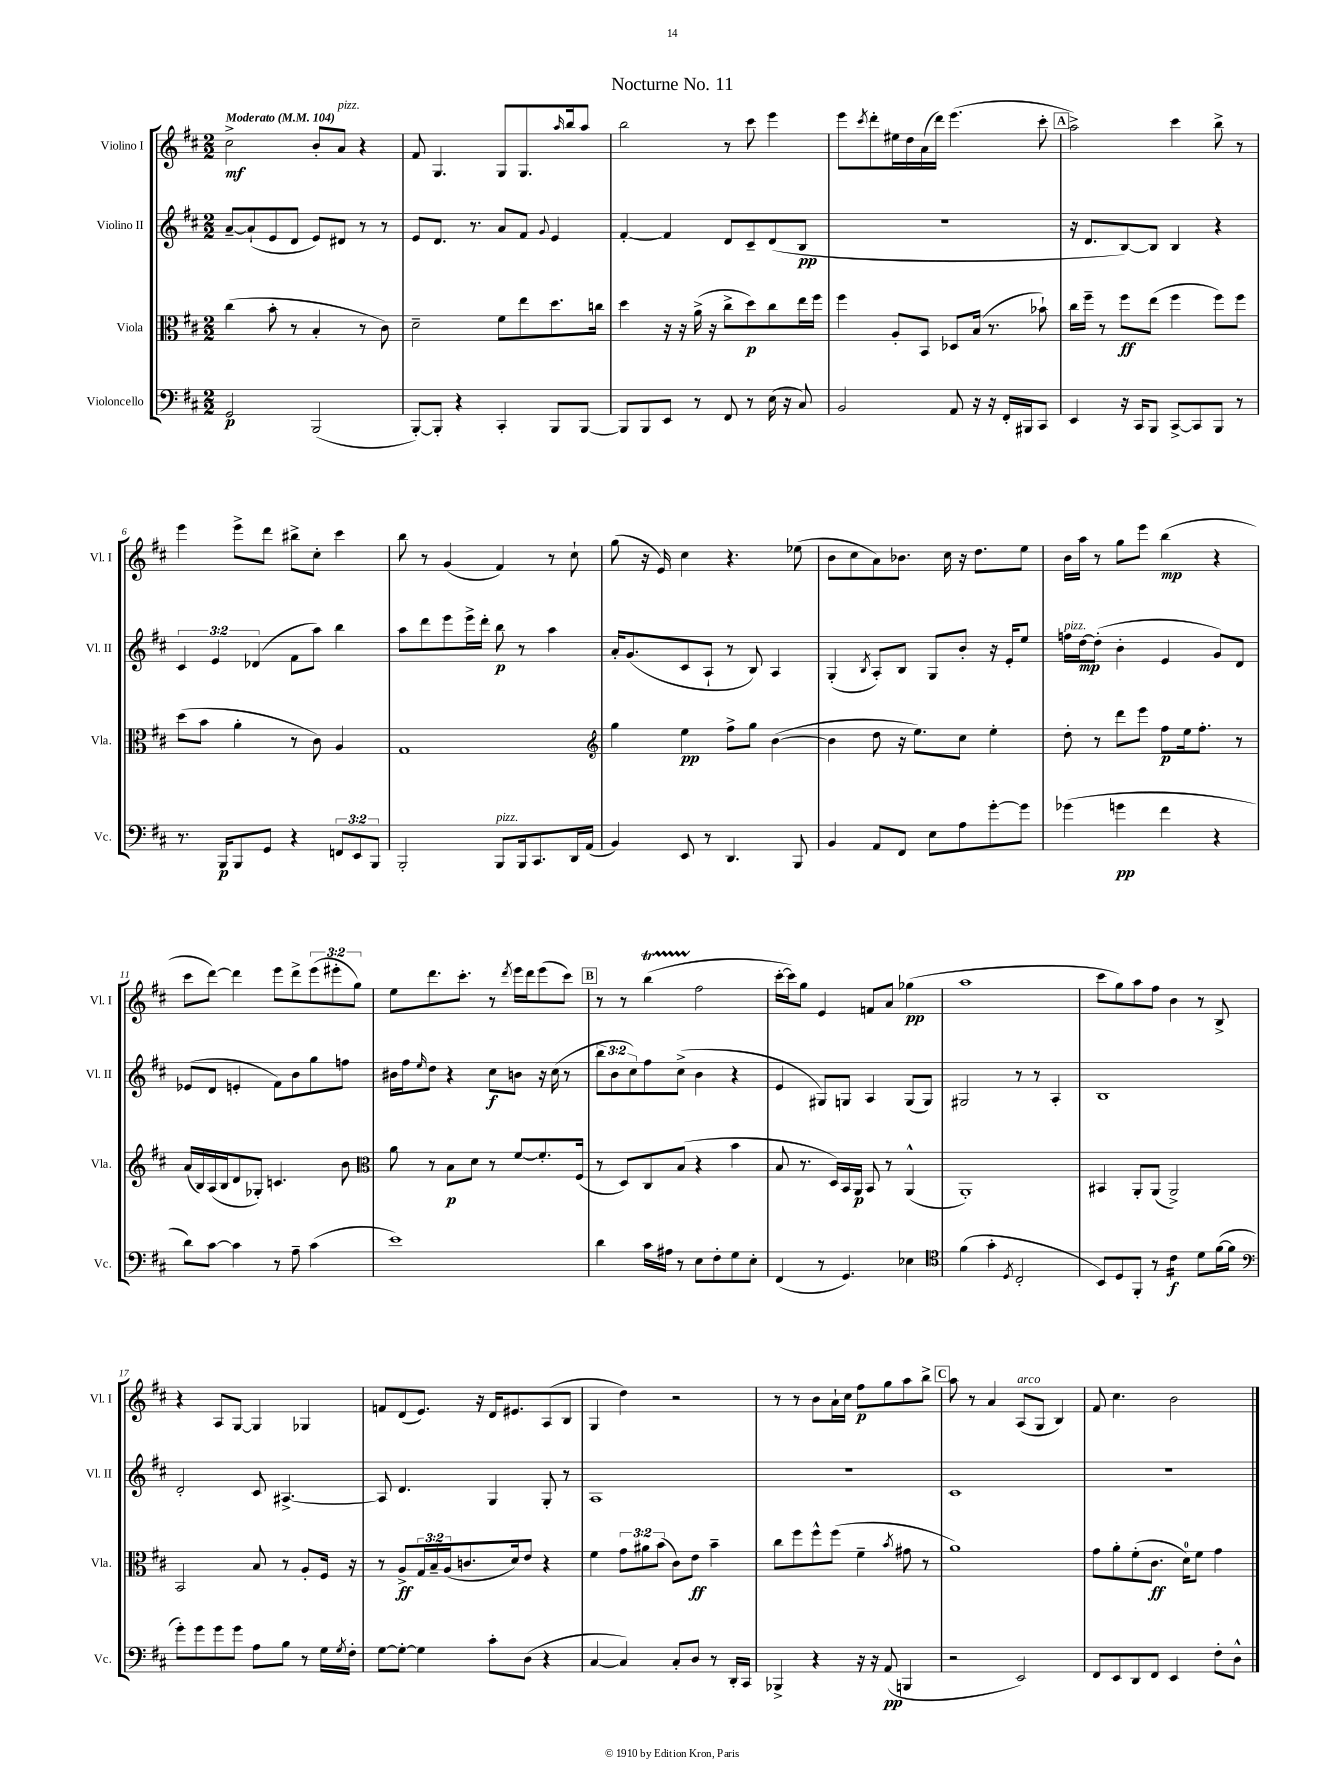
\header { title = "Nocturne No. 11" }
<<
\new StaffGroup <<
\new Staff = "s0" \with { instrumentName = "Violino I" shortInstrumentName = "Vl. I" } {
    \clef treble \key d \major \numericTimeSignature \time 2/2 \override Staff.TupletNumber.text = #tuplet-number::calc-fraction-text \tempo "Moderato" 4 = 104
    cis''2->\mf b'8-. a'8^\markup { \italic "pizz." } r4 |
    fis'8 g4. g8 g8. \grace { a''16 } b''16 a''8 |
    b''2 r8 cis'''8 e'''4 |
    e'''8 \acciaccatura { cis'''8 } d'''8-. eis''16 d''16 a'16( d'''16) e'''4.( cis'''8-. |
    \mark \markup { \box "A" } a''2->) cis'''4 b''8-> r8 |
    e'''4 e'''8-> d'''8 bis''8-> cis''8-. cis'''4 |
    b''8 r8 g'4( fis'4) r8 cis''8-! |
    g''8( r16 e'16) cis''4 r4. ees''8( |
    b'8 cis''8 a'8) bes'8. cis''16 r16 d''8. e''8 |
    b'16 a''16 r8 g''8 e'''8 b''4\mp( r4 |
    cis'''8 d'''8~) d'''4 e'''8 d'''8-> \tuplet 3/2 { e'''8( eis'''8-. g''8) } |
    e''8 d'''8. cis'''8.-. r8 \acciaccatura { d'''8 } e'''16 d'''16 e'''8( cis'''8) |
    \mark \markup { \box "B" } r8 r8 b''4\startTrillSpan( fis''2\stopTrillSpan |
    cis'''16~-. cis'''16) g''8 e'4 f'8 a'8 ges''4\pp( |
    a''1 |
    cis'''8 g''8) a''8 fis''8 b'4 r8 b8-> |
    r4 a8 g8~ g4 ges4 |
    f'8 d'8( e'8.) r16 d'16 eis'8. a8( b8 |
    g4 d''4) r2 |
    r8 r8 b'8 a'16-! cis''16 fis''8\p g''8 a''8 b''8-> |
    \mark \markup { \box "C" } a''8 r8 a'4 a8^\markup { \italic "arco" }( g8 b4) |
    fis'8 cis''4. b'2 \bar "|." |
}
\new Staff = "s1" \with { instrumentName = "Violino II" shortInstrumentName = "Vl. II" } {
    \clef treble \key d \major \numericTimeSignature \time 2/2 \override Staff.TupletNumber.text = #tuplet-number::calc-fraction-text
    a'8~-- a'8-!( e'8 d'8 e'8) dis'8 r8 r8 |
    e'8 d'8. r8. a'8 fis'8 \appoggiatura { g'8 } e'4 |
    fis'4~-. fis'4 d'8 cis'8-- d'8( b8\pp |
    R1 |
    \mark \markup { \box "A" } r16 d'8. b8~) b8 b4 r4 |
    \tuplet 3/2 { cis'4 e'4 des'4( } fis'8 a''8) b''4 |
    a''8 d'''8 e'''8 e'''16-> d'''16-. b''8\p r8 a''4 |
    a'16-. g'8.( cis'8 a8-! r8 b8) a4 |
    g4-.( \acciaccatura { b8 } a8-.) b8 g8 b'8-. r16 e'16-. e''8 |
    f''16^\markup { \italic "pizz." } d''16~\mp d''8-.( b'4-. e'4 g'8) d'8 |
    ees'8( d'8 e'4-. fis'8) b'8 g''8 f''8 |
    bis'16 fis''16 \grace { e''16 } d''8 r4 cis''8\f b'8 r16 cis''16( r8 |
    \mark \markup { \box "B" } \tuplet 3/2 { b''8 b'8 cis''8) } fis''8 cis''8->( b'4 r4 |
    e'4 gis8) g8 a4 g8( g8) |
    gis2 r8 r8 a4-. |
    b1 |
    d'2-. cis'8 ais4.~-> |
    ais8 d'4. g4 g8-. r8 |
    a1 |
    r1 |
    \mark \markup { \box "C" } cis'1 |
    R1 \bar "|." |
}
\new Staff = "s2" \with { instrumentName = "Viola" shortInstrumentName = "Vla." } {
    \clef alto \key d \major \numericTimeSignature \time 2/2 \override Staff.TupletNumber.text = #tuplet-number::calc-fraction-text
    cis''4( b'8-. r8 b4-. r8 cis'8) |
    d'2-- fis'8 e''8 d''8. c''16 |
    d''4 r16 r16 a'16->( r16 cis''8-> d''8\p) cis''8 e''16 fis''16 |
    fis''4 a8-. b,8 des8 b16( r8. bes'8-!) |
    \mark \markup { \box "A" } cis''16 fis''16-- r8 fis''8\ff e''8( fis''4 fis''8) fis''8 |
    d''8( b'8 a'4-. r8 cis'8) a4 |
    g1 |
    \clef treble g''4 e''4\pp fis''8-> g''8 b'4~( |
    b'4 d''8 r16 e''8.) cis''8 e''4-. |
    d''8-. r8 d'''8 e'''8 fis''8\p e''16 fis''8.-. r8 |
    a'16( b16) a16( b16 d'8 ges8-.) c'4. b'8 |
    \clef alto a'8 r8 b8\p d'8 r8 fis'8~ fis'8.-. fis16( |
    \mark \markup { \box "B" } r8 d8) cis8 b8( r4 b'4 |
    b8 r8. d16) b,16 a,16\p b,8 r8 a,4-^( |
    a,1-.) |
    bis,4 a,8-. a,8( a,2->) |
    b,2 b8 r8 a8-. fis16 r16 |
    r8 a8->\ff \tuplet 3/2 { g16 b16-- a16( } c'8. d'16) e'8 r4 |
    fis'4 \tuplet 3/2 { g'8 ais'8 b'8( } cis'8) e'8\ff b'4-- |
    cis''8 fis''8 fis''8-^ fis''8( fis'4-- \acciaccatura { b'8 } gis'8 r8 |
    \mark \markup { \box "C" } a'1) |
    g'8 a'8-. fis'8-.( cis'8.\ff d'16-0) fis'8 g'4 \bar "|." |
}
\new Staff = "s3" \with { instrumentName = "Violoncello" shortInstrumentName = "Vc." } {
    \clef bass \key d \major \numericTimeSignature \time 2/2 \override Staff.TupletNumber.text = #tuplet-number::calc-fraction-text
    g,2\p b,,2( |
    b,,8~-.) b,,8-. r4 cis,4-. b,,8 b,,8~ |
    b,,8 b,,8 e,8 r8 fis,8 r8 e16( r16 cis8) |
    b,2 a,8 r16 r16 fis,16-. bis,,16 cis,8 |
    \mark \markup { \box "A" } e,4 r16 cis,16 b,,8 cis,8~-> cis,8 b,,8 r8 |
    r8. b,,16\p b,,8 g,8 r4 \tuplet 3/2 { f,8 e,8 b,,8 } |
    b,,2-. b,,8^\markup { \italic "pizz." } b,,16 cis,8. d,16 a,16( |
    b,4) e,8 r8 d,4. b,,8 |
    b,4 a,8 fis,8 e8 a8 g'8~-. g'8 |
    ges'4( g'4\pp fis'4 r4 |
    d'8) cis'8~ cis'4 r8 a8-- cis'4( |
    e'1) |
    \mark \markup { \box "B" } d'4 cis'16 ais16 r8 e8 fis8-. g8 e8-. |
    fis,4( r8 g,4.) ees4 |
    \clef tenor fis'4( g'4-. \acciaccatura { d8 } cis2-. |
    b,8) d8 fis,8-. r8 cis'4:16\f d'8 fis'16~( fis'16 |
    \clef bass g'8-.) g'8 g'8 g'8 a8 b8 r8 g16 \acciaccatura { g8 } fis16-. |
    g8~ g8~-. g4 cis'8-. d8( r4 |
    cis4~ cis4) cis8-. d8 r8 d,16-. cis,16 |
    bes,,4-> r4 r16 r16 a,8\pp( b,,4 |
    \mark \markup { \box "C" } r2 e,2) |
    fis,8 e,8 d,8 fis,8 e,4 fis8-. d8-^ \bar "|." |
}
>>
>>
